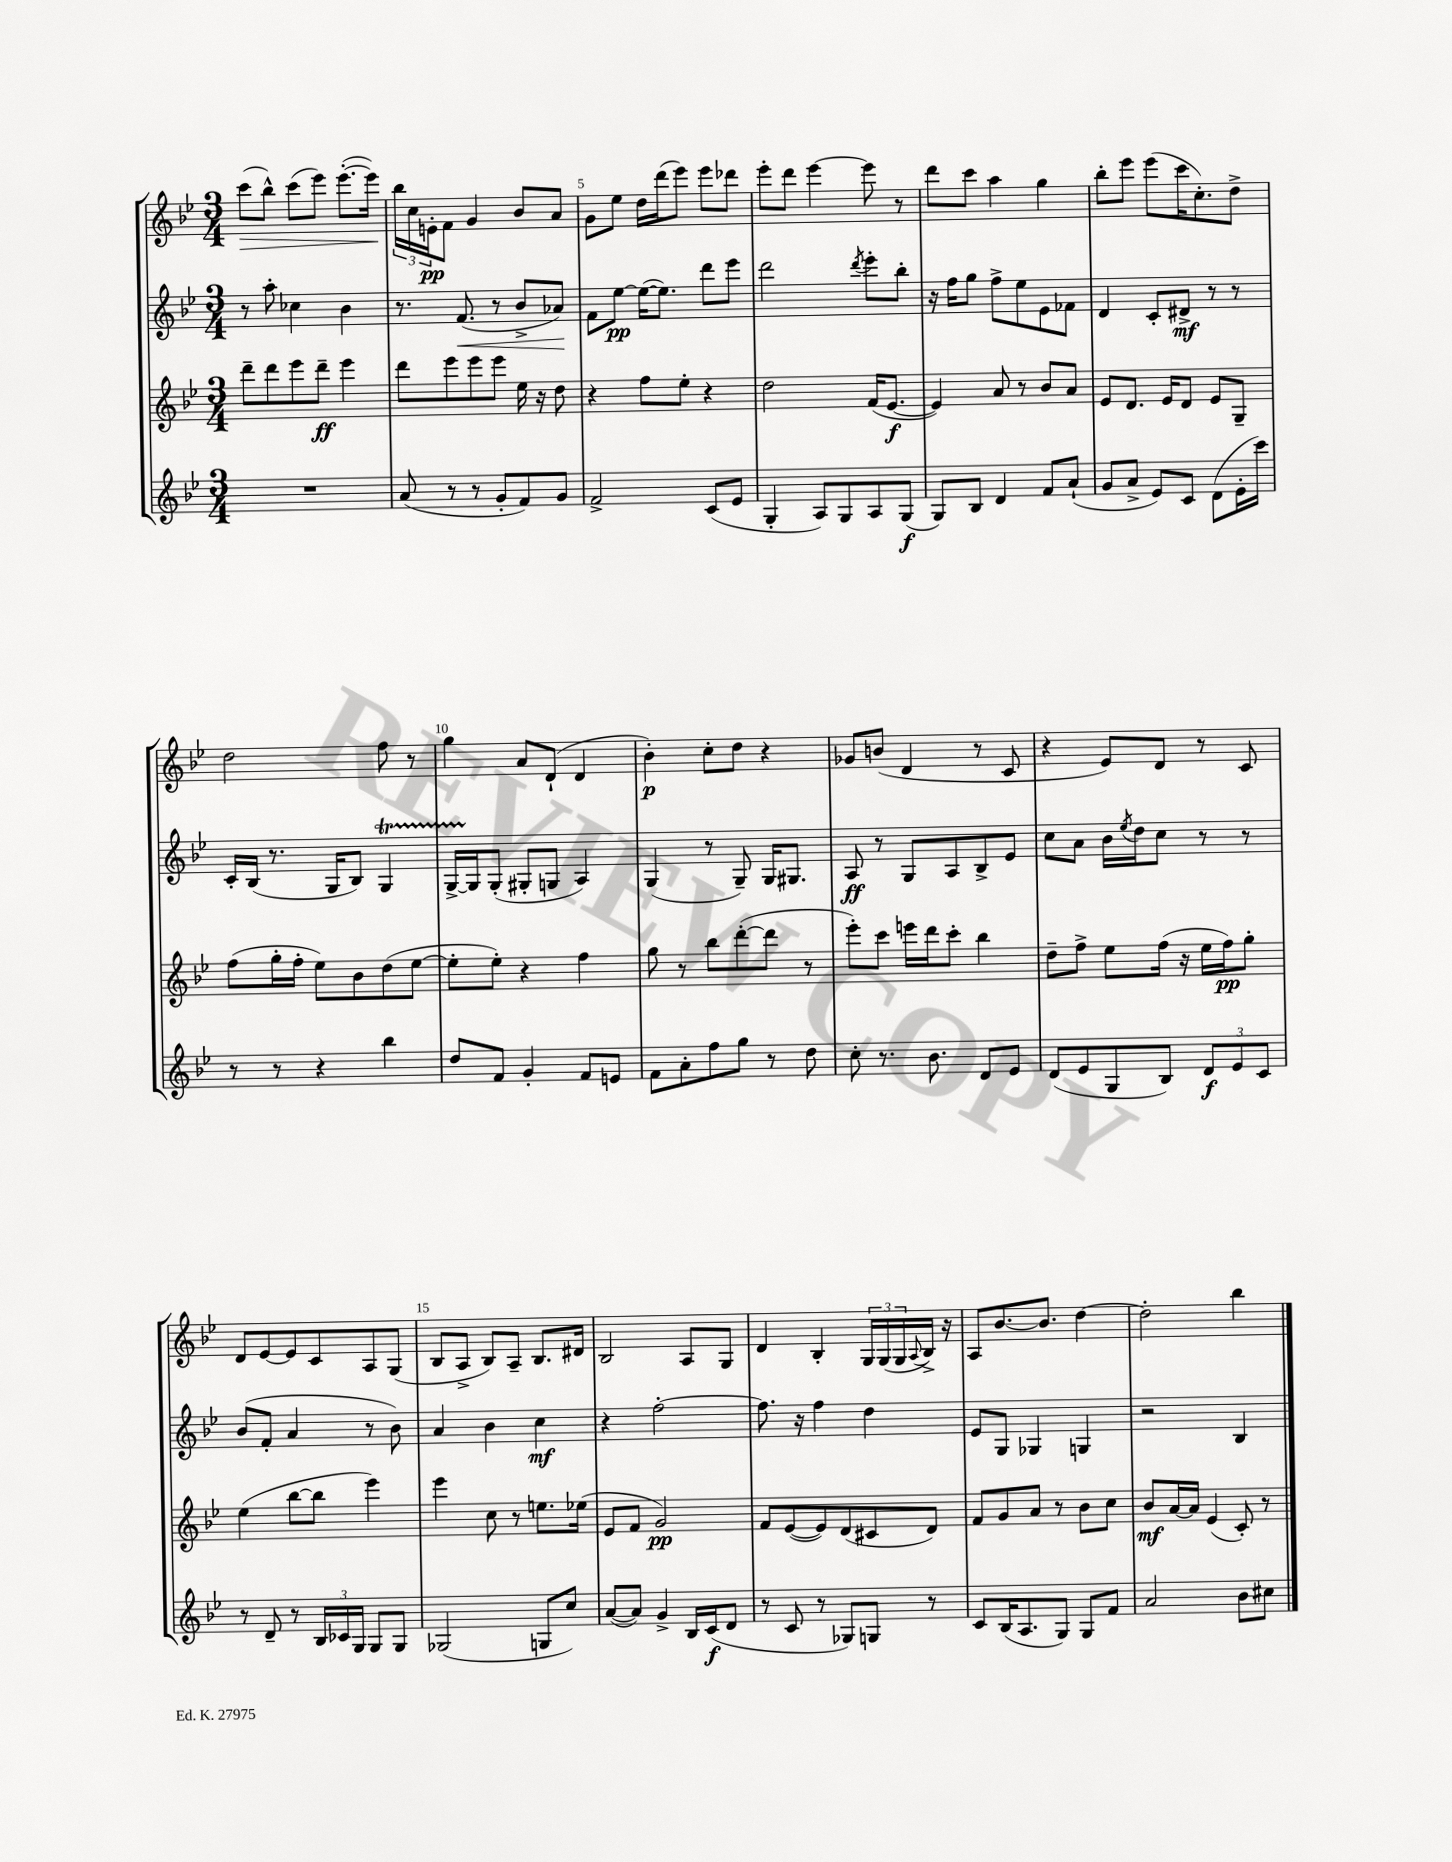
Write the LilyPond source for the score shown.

<<
\new StaffGroup <<
\new Staff = "s0" {
    \clef treble \key bes \major \numericTimeSignature \time 3/4
    c'''8\>( bes''8-^) c'''8( ees'''8) ees'''8.~-.( ees'''16\!) |
    \tuplet 3/2 { bes''16 c''16 e'16-.\pp } f'8 g'4 bes'8 a'8 |
    g'8 ees''8 d''16 d'''16( ees'''8) ees'''8 des'''8 |
    ees'''8-. d'''8 ees'''4~ ees'''8 r8 |
    d'''8 c'''8 a''4 g''4 |
    bes''8-. ees'''8 ees'''8( c'''16 c''8.-.) d''8-> |
    d''2 f''8 r8 |
    g''4 a'8 d'8-!( d'4 |
    bes'4-.\p) c''8-. d''8 r4 |
    ges'8 b'8( d'4 r8 c'8 |
    r4 ees'8) d'8 r8 c'8 |
    d'8 ees'8~ ees'8 c'8 a8 g8( |
    bes8 a8-> bes8) a8-- bes8. dis'16 |
    bes2 a8 g8 |
    d'4 bes4-. \tuplet 3/2 { g16 g16( g16 } \appoggiatura { a8 } bes16->) r16 |
    a8 bes'8.~ bes'8. d''4~ |
    d''2-. bes''4 \bar "|." |
}
\new Staff = "s1" {
    \clef treble \key bes \major \numericTimeSignature \time 3/4
    r8 a''8-. ces''4 bes'4 |
    r8. f'8.\<( r8 bes'8-> aes'8\!) |
    f'8 ees''8~\pp ees''16~( ees''8.) d'''8 ees'''8 |
    d'''2 \acciaccatura { d'''8 } ees'''8-. bes''8-. |
    r16 f''16 g''8 f''8-> ees''8 ees'8 fes'8 |
    d'4 c'8-. dis'8->\mf r8 r8 |
    c'16-. bes16( r8. g16 bes8) g4\startTrillSpan |
    g16~-> g16\stopTrillSpan g8-.( gis8-. g8 a4) |
    g4( r8 g8--) g16 gis8. |
    a8\ff r8 g8 a8 bes8-> ees'8 |
    c''8 a'8 bes'16 \acciaccatura { ees''8 } d''16 c''8 r8 r8 |
    bes'8( f'8-. a'4 r8 bes'8) |
    a'4 bes'4 c''4\mf |
    r4 f''2~-. |
    f''8. r16 f''4 d''4 |
    ees'8 g8 ges4 g4 |
    r2 bes4 \bar "|." |
}
\new Staff = "s2" {
    \clef treble \key bes \major \numericTimeSignature \time 3/4
    d'''8-- d'''8 ees'''8 d'''8--\ff ees'''4 |
    d'''8 ees'''8 ees'''8 ees'''8 ees''16 r16 d''8 |
    r4 f''8 ees''8-. r4 |
    d''2 f'16( ees'8.~\f |
    ees'4) a'8 r8 bes'8 a'8 |
    ees'8 d'8. ees'16 d'8 ees'8 g8-- |
    f''8( g''16-. f''16-. ees''8) bes'8 d''8( ees''8~ |
    ees''8-. ees''8-.) r4 f''4 |
    g''8 r8 bes''8 d'''8~-.( d'''8 r8 |
    ees'''8-.) c'''8 e'''16 d'''16 c'''8-. bes''4 |
    d''8-- f''8-> ees''8 f''16( r16 ees''16 f''16\pp) g''8-. |
    ees''4( bes''8~ bes''8 ees'''4) |
    ees'''4 c''8 r8 e''8. ees''16( |
    ees'8 f'8 g'2\pp) |
    f'8 ees'8~( ees'8) d'8( cis'8 d'8) |
    f'8 g'8 a'8 r8 bes'8 c''8 |
    bes'8\mf a'16~ a'16 ees'4( c'8-.) r8 \bar "|." |
}
\new Staff = "s3" {
    \clef treble \key bes \major \numericTimeSignature \time 3/4
    R2. |
    a'8( r8 r8 g'8-. f'8) g'8 |
    f'2-> c'8( ees'8 |
    g4-. a8) g8 a8 g8\f( |
    g8) bes8 d'4 f'8 a'8-!( |
    g'8 a'8-> ees'8) c'8 d'8( ees'16-. c'''16) |
    r8 r8 r4 bes''4 |
    d''8 f'8 g'4-. f'8 e'8 |
    f'8 a'8-. f''8 g''8 r8 d''8 |
    c''8-. r8. bes'8. d'8 ees'8 |
    d'8( ees'8 g8 bes8) \tuplet 3/2 { d'8\f ees'8 c'8 } |
    r8 d'8-- r8 \tuplet 3/2 { bes16 ces'16 g16 } g8 g8 |
    ges2( g8 c''8) |
    a'8~( a'8) g'4-> bes16 c'16\f( d'8 |
    r8 c'8 r8 ges8) g8 r8 |
    c'8 bes16( a8. g8) g8 f'8 |
    a'2 bes'8 cis''8 \bar "|." |
}
>>
>>
\layout { \context { \Score currentBarNumber = #3 \override BarNumber.break-visibility = ##(#f #t #t) barNumberVisibility = #(every-nth-bar-number-visible 5) } }
